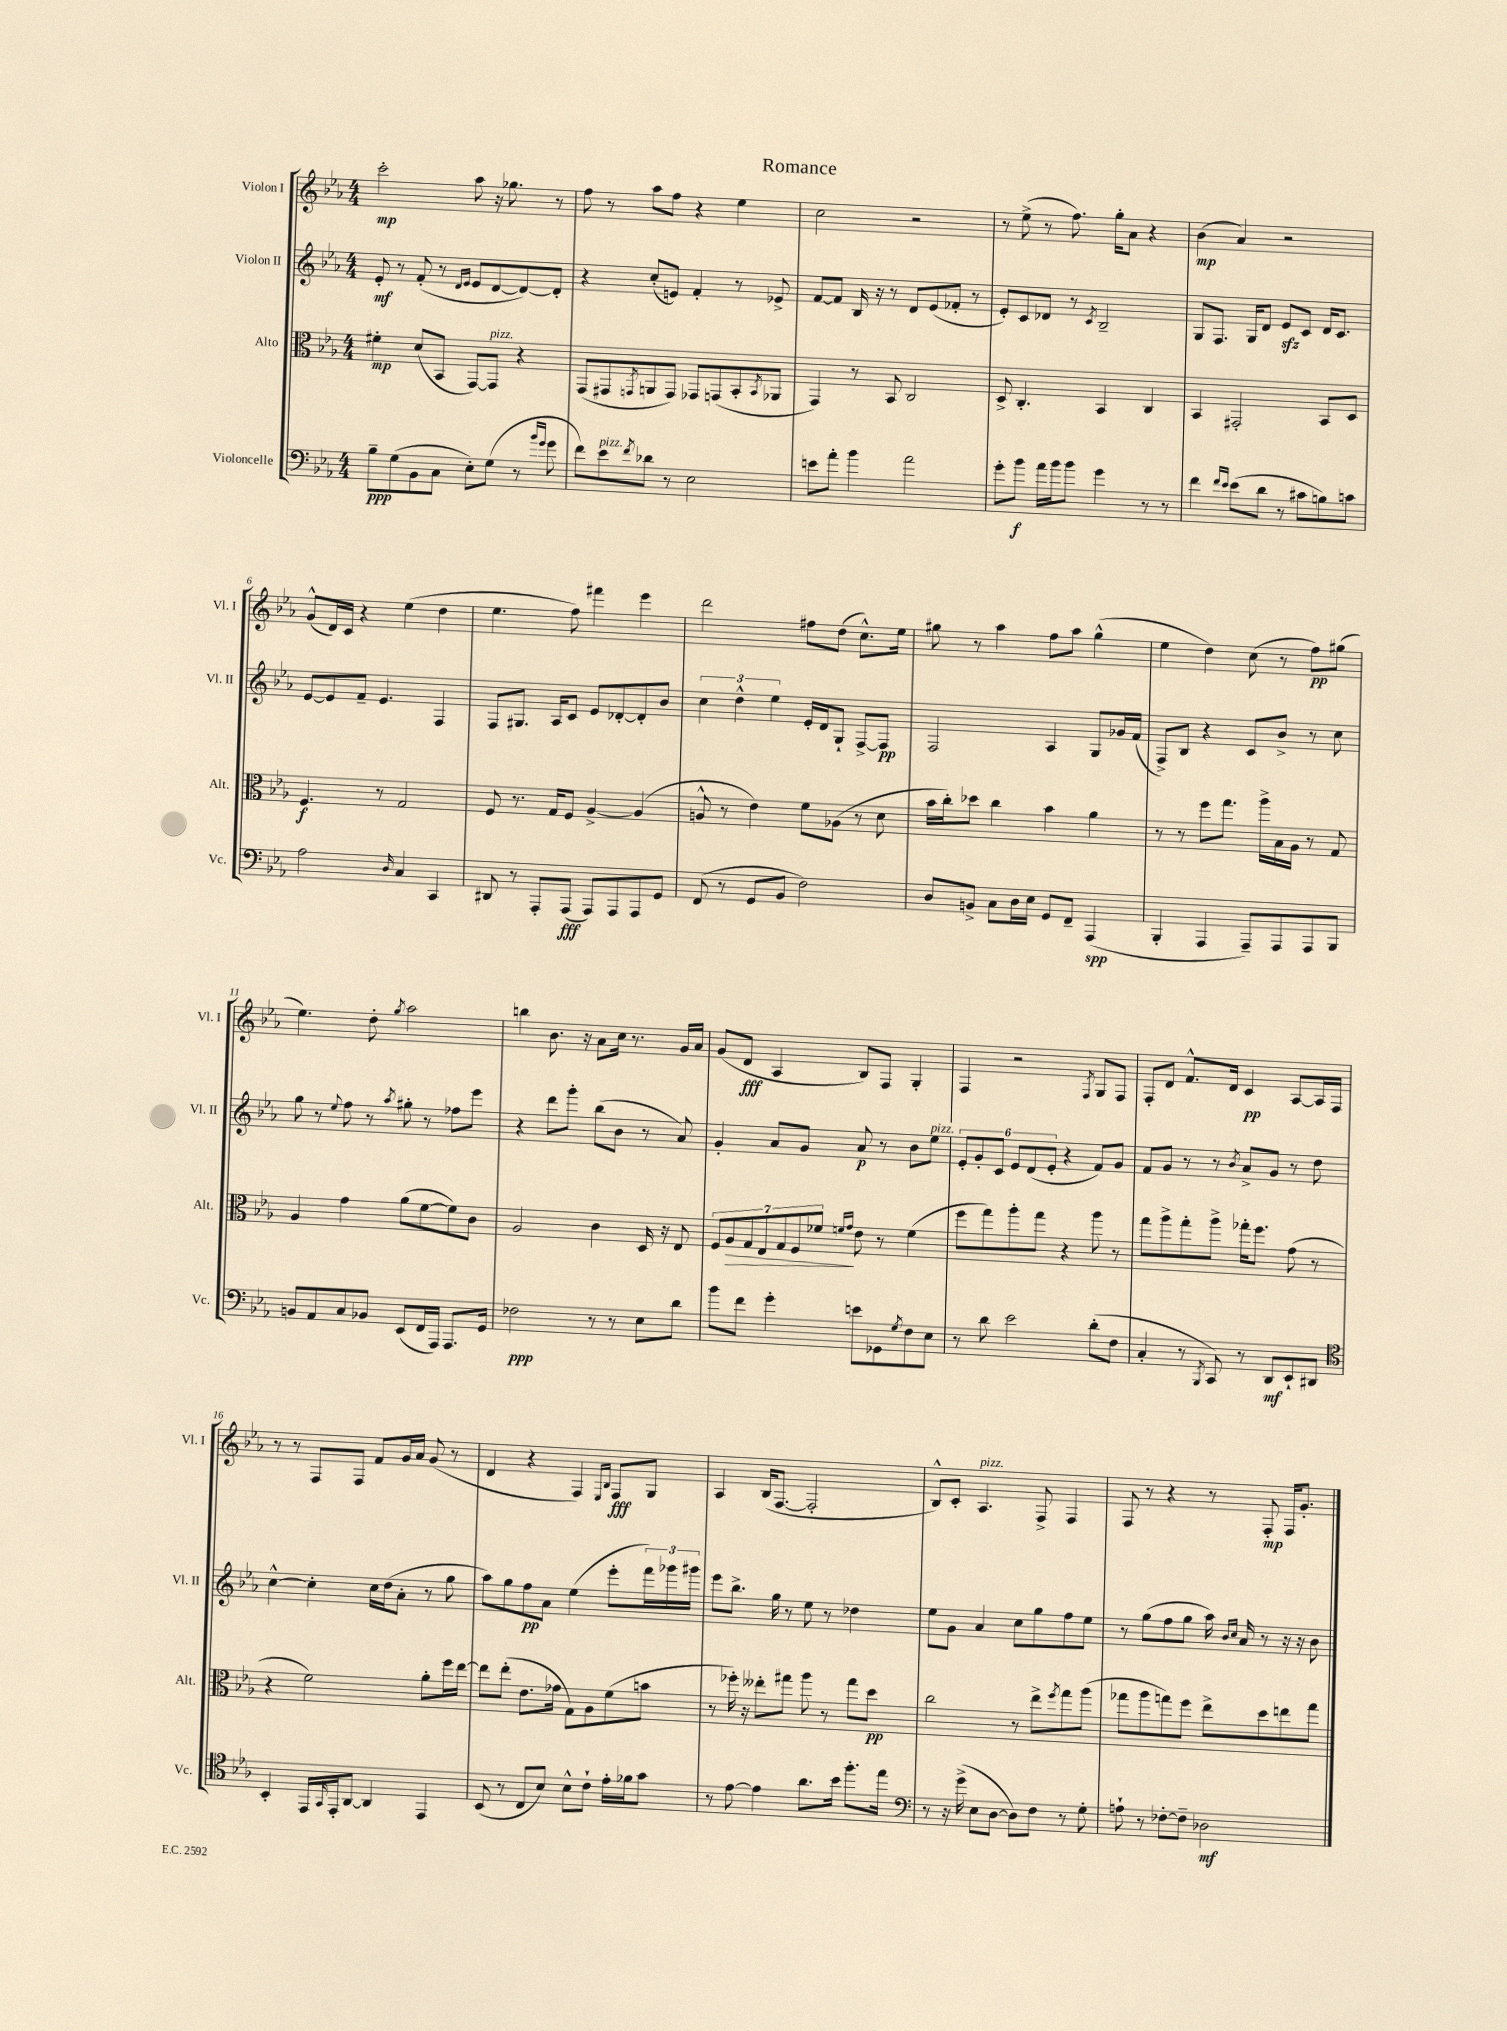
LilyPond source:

\header { title = "Romance" }
<<
\new StaffGroup <<
\new Staff = "s0" \with { instrumentName = "Violon I" shortInstrumentName = "Vl. I" } {
    \clef treble \key ees \major \numericTimeSignature \time 4/4
    c'''2-.\mp aes''8 r16 ges''8. r8 |
    f''8 r8 aes''8 f''8 r4 ees''4 |
    c''2 r2 |
    r8 ees''8->( r8 f''8.) g''16-. aes'8 r4 |
    bes'4\mp( aes'4) r2 |
    g'8-^( d'16) c'16 r4 ees''4( d''4 |
    ees''4. f''8) fis'''4 ees'''4 |
    d'''2 fis''8 d''8( c''8.-^) ees''16 |
    gis''8 r8 aes''4 f''8 aes''8 gis''4-^( |
    ees''4 d''4) c''8( r8 f''8\pp) gis''8( |
    ees''4.) d''8-. \acciaccatura { g''8 } aes''2 |
    b''4 bes'8. r16 aes'8 c''16 r8. g'16 aes'16 |
    g'8( d'8\fff aes4 bes8) f8 g4-. |
    f4 r2 \acciaccatura { f8 } g8 f8 |
    f8-. d'8 f'8.-^ d'16 c'4\pp aes8~ aes16 f16 |
    r8 r8 f8 f8 f'8 g'16 aes'16 g'8( r8 |
    d'4 r4 f4) \grace { ees16 bes16 } f8\fff g8 |
    aes4 bes16( f8.~ f2-. |
    bes8-^) c'8-. aes4.^\markup { \italic "pizz." } f8-> f4 |
    f8 r8 r4 r8 f8-.\mp f16 g'8.-. \bar "|." |
}
\new Staff = "s1" \with { instrumentName = "Violon II" shortInstrumentName = "Vl. II" } {
    \clef treble \key ees \major \numericTimeSignature \time 4/4
    ees'8-.\mf r8 f'8-.( r8 \grace { d'16 ees'16 } ees'8 d'8~ d'8~) d'8-. |
    r4 c''8-.( e'8) f'4-. r8 ees'8-> |
    f'8~ f'8 bes16 r16 r8 d'8 ees'8( fes'8-. r8 |
    ees'8-.) c'8 des'8 r8 \acciaccatura { c'8 } bes2-- |
    g8 f8. g16 d'8 ees'8\sfz c'8 d'16 c'8. |
    ees'8~ ees'8 f'8-- ees'4. f4 |
    f8 gis8. aes16 c'8 ees'8 des'8~-. des'8-. bes'8 |
    \tuplet 3/2 { c''4 d''4-^ ees''4 } ees'16-. d'16 g8-! f8~-> f8\pp |
    f2 aes4 g8 ges'16 f'16( |
    f8->) bes8 r4 c'8 bes'8-> r8 c''8 |
    g''8 r8 \appoggiatura { ees''8 } f''8 r8 \acciaccatura { aes''8 } gis''8-. r8 fes''8 ees'''8 |
    r4 d'''8 g'''8-. bes''8( bes'8 r8 aes'8) |
    g'4-. aes'8 g'8 aes'8\p r8 bes'8 ees''8^\markup { \italic "pizz." } |
    \tuplet 6/4 { ees'8-. g'8-. c'8 ees'8 d'8( ees'8-. } r4 f'8) g'8 |
    f'8 g'8 r8 r8 \acciaccatura { bes'8 } aes'8-> g'8 r8 d''8 |
    c''4~-^ c''4-. c''16 d''16( aes'8-. r8 g''8 |
    aes''8) g''8 f''8\pp aes'8 ees''4( ees'''8-. \tuplet 3/2 { f'''16) ges'''16 gis'''16 } |
    ees'''8 bes''8.-> g''16 r8 ees''8 r8 des''4 |
    ees''8 g'8 aes'4 c''8 g''8 f''8 ees''8 |
    r8 g''8( f''8 g''8 aes''16) \grace { bes'16 c''16 } aes'16 r8 r16 r16 bes'8 \bar "|." |
}
\new Staff = "s2" \with { instrumentName = "Alto" shortInstrumentName = "Alt." } {
    \clef alto \key ees \major \numericTimeSignature \time 4/4
    fis'4-.\mp d'8( bes,8 g,8~) g,8^\markup { \italic "pizz." } r4 |
    g,8( gis,8 \acciaccatura { g,8 } a,8 g,8) ges,8 g,8( bes,8-. \acciaccatura { bes,8 } aes,8 |
    g,4) r8 bes,8 c2 |
    d8-> c4.-. bes,4 c4 |
    bes,4 gis,2-. bes,8 d8 |
    f4.\f r8 g2 |
    f8 r8. g16 f8 aes4~-> aes4( |
    a8-^ r8 ees'4) f'8 aes8( r8 d'8 |
    bes'16 c''16-.) des''8 c''4 bes'4 aes'4 |
    r8 r8 f''8 g''8. aes''16-> bes16 aes16 r8 g8 |
    aes4 g'4 aes'8( f'8~ f'8) c'8 |
    aes2 c'4 d16 r16 ees8 |
    \tuplet 7/4 { f8 aes8\> g8 ees8 g8 f8 fes'8\! } \grace { f'16 g'16 } ees'8 r8 f'4( |
    f''8 g''8) aes''8-. g''8 r4 aes''8 r8 |
    g''8 aes''8-> g''8-. aes''8-> ges''16-. f''8. g'8( r8 |
    r4 f'2) aes'8-. f''16 ees''16~ |
    ees''8 ees''8-.( ees'8. ges'16 g8) aes8 f'8( b'8 |
    r8 fes''16-.) r16 eeses''8-. gis''8 aes''8 r8 gis''8 d''8\pp |
    c''2 r8 ees''8-> \acciaccatura { f''8 } g''8 aes''8( |
    ges''8 aes''8 g''8) f''8 ees''8-> d''8 e''8 g''8 \bar "|." |
}
\new Staff = "s3" \with { instrumentName = "Violoncelle" shortInstrumentName = "Vc." } {
    \clef bass \key ees \major \numericTimeSignature \time 4/4
    bes8--\ppp g8( bes,8 c8 ees8-.) g8( r8 \grace { bes'16 g'16 } g'8 |
    f'8) ees'8^\markup { \italic "pizz." } \acciaccatura { f'8 } des'8 r8 ees2 |
    e'8 aes'8-. bes'4 aes'2 |
    g'8-. bes'8\f aes'16 bes'16 bes'8 g'4 r8 r8 |
    f'4 \grace { f'16 ees'16 } ees'8( d'8 r8 cis'8 b8) c'8 |
    aes2 \grace { d16 } c4 c,4 |
    dis,8 r8 aes,,8-. aes,,8\fff( aes,,8) aes,,8 aes,,8 g,8 |
    f,8( r8 g,8 bes,8 f2) |
    d8 b,8-> c8 d16 ees16 g,8 f,8-- aes,,4\spp( |
    bes,,4-. aes,,4 aes,,8--) aes,,8 aes,,8 bes,,8 |
    b,8 aes,8 c8 bes,8 ees,8( f,16 aes,,16) aes,,8. g,16 |
    fes2\ppp r8 r8 ees8 d'8 |
    bes'8 f'8 g'4-. e'8 ges,8 \acciaccatura { g8 } f8 ees8 |
    r8 d'8 ees'2 d'8-.( f8 |
    c4-. r8 \acciaccatura { bes,,8 } c,8) r8 d,8\mf ees,8-! dis,8 |
    \clef tenor bes,4-. ees,16 \grace { g,16 } ees,16-. aes,8~ aes,4 ees,4 |
    bes,8( r8 c8 bes8) bes8-^ c'8-! ees'16-. fes'16 g'8 |
    r8 ees'8~ ees'4 aes'8. bes'16 f''8.-. ees''16 |
    \clef bass r8 r16 g'16->( ees8 d8~ d8) f8 r8 g8-. |
    a8-! r8 fes8~-. fes8-- des2\mf \bar "|." |
}
>>
>>
